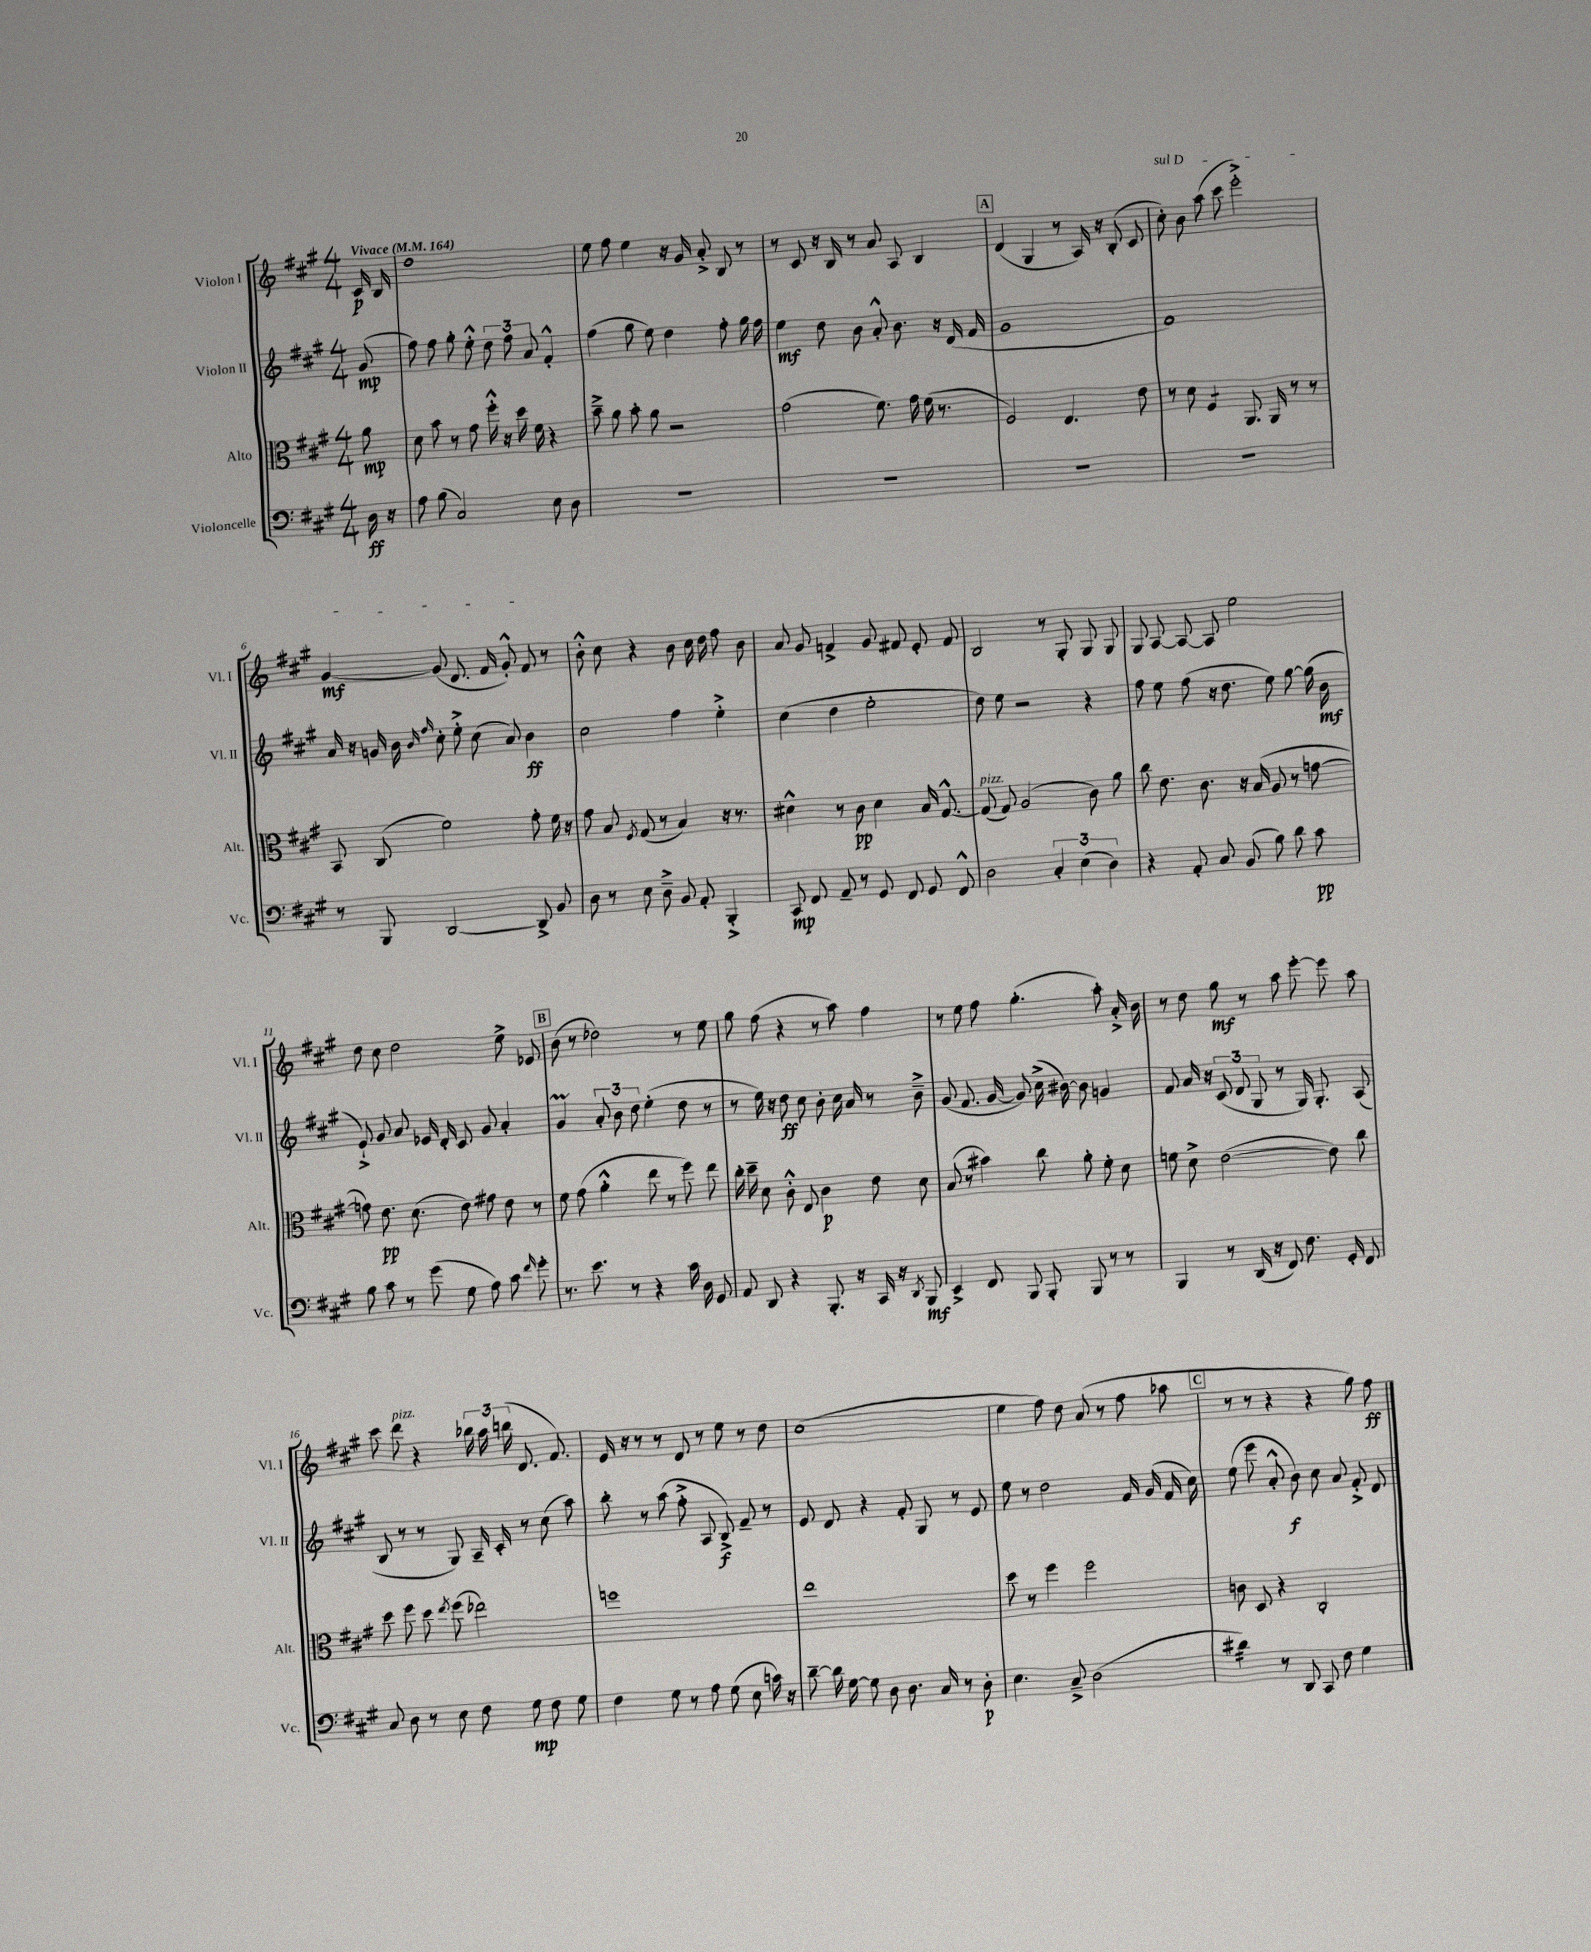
<<
\new StaffGroup <<
\new Staff = "s0" \with { instrumentName = "Violon I" shortInstrumentName = "Vl. I" } {
    \clef treble \key a \major \numericTimeSignature \time 4/4 \partial 8 \tempo "Vivace" 4 = 164
    \autoBeamOff cis'16\p b16 |
    d''1 |
    e''8 fis''8 e''4 r16 gis'16 a'8-.-> b8 r8 |
    r8 cis'8 r16 b16 r8 a'8 a8 b4 |
    \mark \markup { \box "A" } d'4( gis4 r8 a16) r16 b8-.( cis'8 |
    \once \override TextSpanner.bound-details.left.text = \markup { \italic "sul D" } cis''8-.\startTextSpan) b'8 a''8( cis'''8 e'''2-.->) |
    gis'4~\mf gis'8( d'8. fis'16 gis'8-.-^) fis'8\stopTextSpan r8 |
    b'8-.-^ cis''8 r4 b'8 cis''16 d''16 fis''8 b'8 |
    a'8 gis'8 f'4-> gis'8 fis'8 e'8-. fis'8 |
    b2 r8 gis8-. gis8 gis8 |
    gis8 a8~ a8~ a8 e''2 |
    d''8 cis''8 d''2 e''8-> ees'8 |
    \mark \markup { \box "B" } b'8( r8 des''2) r8 e''8 |
    gis''8 fis''8( r4 r8 a''8) fis''4 |
    r8 e''8 fis''8 gis''4.-.( a''8-.) a'16-.-> b'16 |
    r8 d''8 gis''8\mf r8 a''8 e'''8~-. e'''8 a''8 |
    cis'''8 d'''8^\markup { \italic "pizz." } r4 \tuplet 3/2 { bes''16 a''16 b''16( } d'8. fis'8.) |
    e'16 r16 r8 r8 d'8 r8 e''8 r8 d''8 |
    cis''1( |
    e''4 fis''8) d''8 a'8( r8 fis''8 aes''8 |
    \mark \markup { \box "C" } r8 r8 r4 r4 gis''8) fis''8\ff \bar "|." |
}
\new Staff = "s1" \with { instrumentName = "Violon II" shortInstrumentName = "Vl. II" } {
    \clef treble \key a \major \numericTimeSignature \time 4/4 \partial 8
    \autoBeamOff gis'8\mp( |
    fis''8) fis''8 gis''8-. e''8-.-^ \tuplet 3/2 { d''8 fis''8 a'8 } fis'4-.-^ |
    fis''4( gis''8 e''8) d''4 fis''8-. gis''16 fis''16 |
    e''4\mf d''8 b'8 a'8-.-^ b'8. r16 d'16( fis'16 |
    \mark \markup { \box "A" } gis'1 |
    fis'1) |
    a'16 r16 g'16 b'16 \grace { b'16 fis''16 } cis''8-. e''8-.-> cis''8( a'8) b'4\ff |
    cis''2 fis''4 e''4-.-> |
    cis''4( d''4 e''2-. |
    d''8) e''8 r2 r4 |
    fis''8 e''8 fis''8( r16 d''8. e''8) gis''8~ gis''16( b'16\mf |
    e'8-!->) gis'8 a'8 ees'16 d'16-. cis'8 gis'8 a'4-. |
    \mark \markup { \box "B" } gis'4\prall \tuplet 3/2 { a'8-. b'8 d''8 } e''4-.( d''8 r8 |
    r8 e''16) r16 d''8\ff cis''8 b'8-. cis''16 a'16 r8 b'8---> |
    gis'8( fis'8. gis'16~ gis'8) cis''16->( bis'16~) bis'8 g'4 |
    fis'8 a'16 r16 \tuplet 3/2 { cis'8( d'8 gis8 } r8 gis16) gis8.-. a8( |
    b8 r8 r8 gis8) a16-- cis'16-. r8 cis''8( a''8) |
    b''8-. r8 a''8( fis''8-.-> a8 b8->\f) fis'8-- r8 |
    e'8 d'8 r4 fis'8-. gis8 r8 e'8 |
    e''8 r8 d''2 fis'16 gis'16( fis'16 cis''16) |
    \mark \markup { \box "C" } e''8( e'''8 a'8-.-^ b'8\f) cis''8 a'8 fis'8-.-> d'8 \bar "|." |
}
\new Staff = "s2" \with { instrumentName = "Alto" shortInstrumentName = "Alt." } {
    \clef alto \key a \major \numericTimeSignature \time 4/4 \partial 8
    \autoBeamOff a'8\mp |
    d'8 b'8 r8 gis'8 fis''16-.-^ r16 d''16 fis'16 r4 |
    b'8---> a'8 b'8-. a'8 r2 |
    gis'2( fis'8.) gis'16 fis'16( r8. |
    \mark \markup { \box "A" } fis2) e4. e'8 |
    r8 d'8 fis4:8 a,8. a,16 r8 r8 |
    b,8 cis8( fis'2) gis'8-. fis'16 r16 |
    gis'8 b8 \acciaccatura { fis8 } gis8( r8 b4) r16 r8. |
    dis'4-^ r8 cis'8\pp dis'4 b16 gis8.~-^ |
    gis8^\markup { \italic "pizz." }( gis8) a2( cis'8) a'8 |
    cis''8 e'8. cis'8. r16 b16( a8 r8 g'8~ |
    g'8) e'8.\pp d'8.( e'8) gis'8 e'8 r8 |
    \mark \markup { \box "B" } fis'8 gis'8( a'4-.-^ e''8 r8 fis''8) e''8 |
    cis''16-. d''16-- d'8 cis'8-.-^ e8 cis'4\p e'8 d'8 |
    b8( r8 bis'4) cis''8 a'8-. fis'8-. d'8 |
    f'8 d'8-> e'2~( e'8) cis''8 |
    d''8 fis''8 d''8 \acciaccatura { e''8 } fis''8( ees''2) |
    f''1 |
    e''1 |
    d''8 r8 fis''4 fis''2 |
    \mark \markup { \box "C" } c'8 d8 r4 cis2-. \bar "|." |
}
\new Staff = "s3" \with { instrumentName = "Violoncelle" shortInstrumentName = "Vc." } {
    \clef bass \key a \major \numericTimeSignature \time 4/4 \partial 8
    \autoBeamOff d16\ff r16 |
    a8 b8( cis2) e8 d8 |
    R1 |
    R1 |
    \mark \markup { \box "A" } R1 |
    R1 |
    r8 b,,8 d,2~ d,8-> b,8 |
    d8 r8 e8 d8---> b,8 a,8-. b,,4-.-> |
    cis,8\mp fis,8 a,8-- r8 gis,8 fis,8 gis,8 fis,8-^ |
    d2 \tuplet 3/2 { cis4-. e4( d4) } |
    r4 a,8-. cis8 b,8( b8) d'8 cis'8\pp |
    b8 cis'8 r8 gis'8( gis8 a8) cis'8 \grace { fis'16 } gis'8-. |
    \mark \markup { \box "B" } r8. e'8. r8 r4 cis'16 d16 gis,8 |
    a,8 d,8 r4 b,,8.-. r16 cis,16 r16 \acciaccatura { d,8 } b,,8\mf |
    e,4-> fis,8 b,,8 b,,8-. b,,8 r8 r8 |
    b,,4 r8 d,16( r16 fis,8) fis8. gis,16-. fis,8 |
    cis8 d8 r8 e8 fis8 gis8\mp fis8 gis8 |
    fis4 gis8 r8 a8 gis8( e8 c'16) r16 |
    d'8~-- d'16 gis16~ gis8 d8 d8. cis16 r8 d8-.\p |
    e4. cis8---> d2( |
    \mark \markup { \box "C" } dis'4:16) r8 d,8 cis,8 fis8 gis4 \bar "|." |
}
>>
>>
